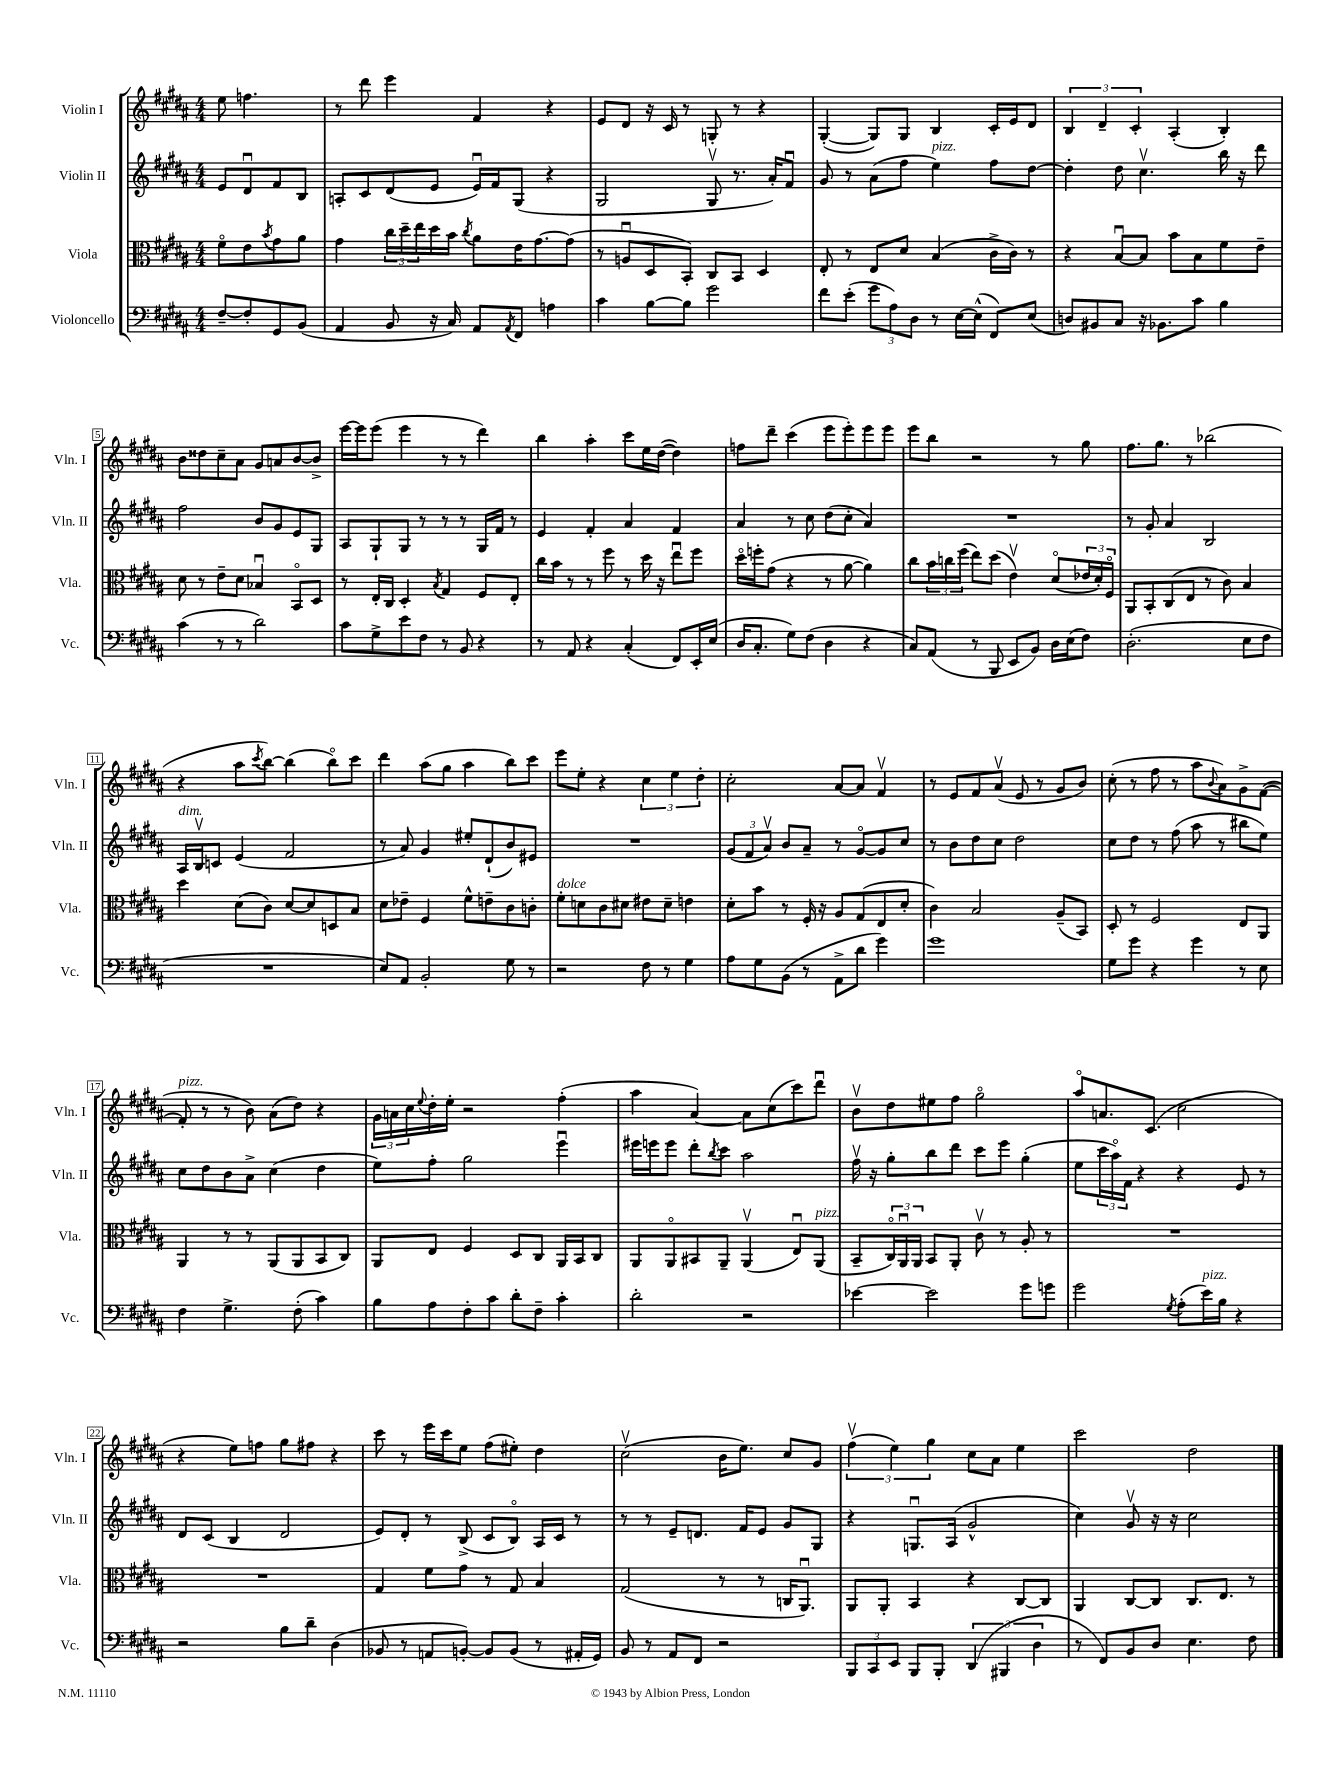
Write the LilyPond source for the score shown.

<<
\new StaffGroup <<
\new Staff = "s0" \with { instrumentName = "Violin I" shortInstrumentName = "Vln. I" } {
    \clef treble \key b \major \numericTimeSignature \time 4/4 \partial 2
    e''8 f''4. |
    r8 dis'''8 e'''4 fis'4 r4 |
    e'8 dis'8 r16 cis'16 r8 g8-. r8 r4 |
    gis4~-.( gis8) gis8 b4 cis'16-. e'16 dis'8 |
    \tuplet 3/2 { b4 dis'4-- cis'4-. } ais4-.( b4-.) |
    b'8 disis''8 cis''8-- ais'8 gis'8 a'8 b'8~ b'8-> |
    e'''16~ e'''16 e'''8( e'''4 r8 r8 dis'''4) |
    b''4 ais''4-. cis'''8 e''16 dis''16~( dis''4) |
    f''8 dis'''8-- cis'''4( e'''8 e'''8-.) e'''8 e'''8 |
    e'''8 b''8 r2 r8 gis''8 |
    fis''8. gis''8. r8 bes''2( |
    r4 ais''8 \acciaccatura { cis'''8 } b''8~) b''4( b''8\flageolet) cis'''8 |
    dis'''4 ais''8( gis''8 ais''4 b''8) cis'''8 |
    e'''8 e''8-. r4 \tuplet 3/2 { cis''4 e''4 dis''4-. } |
    cis''2-. ais'8~ ais'8 fis'4\upbow |
    r8 e'8 fis'8 ais'8\upbow( e'8 r8 gis'8 b'8) |
    cis''8-.( r8 fis''8 r8 ais''8 \appoggiatura { b'8 } ais'8) gis'8-> fis'8~( |
    fis'8-.^\markup { \italic "pizz." } r8 r8 b'8) ais'8( dis''8) r4 |
    \tuplet 3/2 { gis'16 a'16 cis''16 } \appoggiatura { e''8 } dis''16-. e''16-. r2 fis''4-.( |
    ais''4 ais'4~) ais'8 cis''8( cis'''8) dis'''8\downbow |
    b'8\upbow dis''8 eis''8 fis''8 gis''2\flageolet |
    ais''8\flageolet a'8. cis'8.( cis''2 |
    r4 e''8) f''8 gis''8 fis''8 r4 |
    cis'''8 r8 e'''16 cis'''16 e''8 fis''8( eis''8-.) dis''4 |
    cis''2\upbow( b'16 e''8.) cis''8 gis'8 |
    \tuplet 3/2 { fis''4\upbow( e''4) gis''4 } cis''8 ais'8 e''4 |
    cis'''2 dis''2 \bar "|." |
}
\new Staff = "s1" \with { instrumentName = "Violin II" shortInstrumentName = "Vln. II" } {
    \clef treble \key b \major \numericTimeSignature \time 4/4 \partial 2
    e'8 dis'8\downbow fis'8 b8 |
    a8-. cis'8 dis'8( e'8 e'16\downbow) fis'16 gis8( r4 |
    gis2 gis8\upbow r8. ais'16-.) fis'8\downbow |
    gis'8 r8 ais'8( fis''8 e''4^\markup { \italic "pizz." }) fis''8 dis''8~ |
    dis''4-. dis''8 cis''4.\upbow b''16 r16 dis'''8 |
    fis''2 b'8 gis'8 e'8 gis8 |
    ais8 gis8-! gis8 r8 r8 r8 gis16 fis'16 r8 |
    e'4 fis'4-. ais'4 fis'4 |
    ais'4 r8 cis''8 dis''8( cis''8-. ais'4) |
    R1 |
    r8 gis'8-. ais'4 b2 |
    ais16^\markup { \italic "dim." } b16\upbow c'8 e'4( fis'2 |
    r8 ais'8) gis'4 eis''8-. dis'8-!( b'8) eis'8 |
    R1 |
    \tuplet 3/2 { gis'8( fis'8 ais'8\upbow) } b'8 ais'8-- r8 gis'8~\flageolet gis'8 cis''8 |
    r8 b'8 dis''8 cis''8 dis''2 |
    cis''8 dis''8 r8 fis''8( ais''8 r8 bis''8 e''8) |
    cis''8 dis''8 b'8 ais'8-> cis''4( dis''4 |
    e''8) fis''8-. gis''2 e'''4\downbow |
    eis'''16 e'''16 e'''8 dis'''8-. \acciaccatura { b''8 } cis'''8 ais''2 |
    fis''16\upbow r16 gis''8-. b''8 dis'''8 cis'''8 e'''8 gis''4-.( |
    e''8 \tuplet 3/2 { cis'''16 ais''16\flageolet) fis'16 } r4 r4 e'8 r8 |
    dis'8 cis'8( b4 dis'2 |
    e'8) dis'8-. r8 b8->( cis'8 b8\flageolet) ais16 cis'16 r8 |
    r8 r8 e'8-- d'8. fis'16 e'8 gis'8 gis8 |
    r4 g8.\downbow ais16( gis'2-^ |
    cis''4) gis'8\upbow r16 r16 cis''2 \bar "|." |
}
\new Staff = "s2" \with { instrumentName = "Viola" shortInstrumentName = "Vla." } {
    \clef alto \key b \major \numericTimeSignature \time 4/4 \partial 2
    fis'8\flageolet e'8 \acciaccatura { b'8 } gis'8 ais'8 |
    gis'4 \tuplet 3/2 { cis''16 dis''16-- e''16 } dis''16 b'16 \acciaccatura { cis''8 } ais'8 e'16 gis'8.~ gis'8( |
    r8 a8\downbow dis8 b,8-.) cis8 b,8 dis4 |
    e8-. r8 e8 dis'8 b4( cis'16-> cis'16) r8 |
    r4 b8~\downbow b8 b'8 b8 fis'8 e'8-- |
    dis'8 r8 e'8-- dis'8 bes4\downbow b,8\flageolet dis8 |
    r8 e16-. cis16 dis4-. \acciaccatura { b8 } gis4 fis8 e8-. |
    cis''16 b'16 r8 r8 fis''8 r8 dis''16 r16 e''8\downbow fis''8 |
    dis''16\flageolet f''16-. gis'8( r4 r8 ais'8~ ais'4) |
    cis''8 \tuplet 3/2 { b'16 c''16 fis''16( } e''8) dis''8( e'4\upbow) dis'8\flageolet( \tuplet 3/2 { ees'16 dis'16-.) fis16\flageolet } |
    ais,8 b,8-. cis8( e8 r8 cis'8) b4 |
    dis''4 dis'8( cis'8) dis'8~ dis'8 d8 b8 |
    dis'8 ees'8-- fis4 fis'8-^ e'8-- cis'8 c'8-. |
    fis'8-.^\markup { \italic "dolce" } d'8 cis'8 dis'8 eis'8 dis'8-- e'4 |
    dis'8-. b'8 r8 fis16-. r16 ais8 gis8( e8 dis'8-. |
    cis'4) b2 ais8--( b,8) |
    dis8-. r8 fis2 e8 ais,8 |
    ais,4 r8 r8 ais,8( ais,8 b,8 cis8) |
    ais,8 e8 fis4 dis8 cis8 ais,16 b,16 cis8 |
    ais,8 ais,8\flageolet bis,8 ais,8-- ais,4\upbow( e8\downbow) ais,8^\markup { \italic "pizz." }( |
    b,8-- \tuplet 3/2 { cis16\flageolet) ais,16\downbow ais,16 } b,8 ais,8-. cis'8\upbow r8 ais8-. r8 |
    R1 |
    R1 |
    gis4 fis'8 gis'8 r8 gis8 b4 |
    gis2( r8 r8 c16 ais,8.\downbow) |
    ais,8 ais,8-. b,4 r4 cis8~ cis8 |
    ais,4 cis8~ cis8 cis8. e8. r8 \bar "|." |
}
\new Staff = "s3" \with { instrumentName = "Violoncello" shortInstrumentName = "Vc." } {
    \clef bass \key b \major \numericTimeSignature \time 4/4 \partial 2
    fis8~-- fis8-. gis,8 b,8( |
    ais,4 b,8 r16 cis16) ais,8 \acciaccatura { ais,8 } fis,8 a4 |
    cis'4 b8~ b8 gis'2 |
    fis'8 e'8-.( \tuplet 3/2 { gis'8 ais8) dis8 } r8 e16~ e16-^( fis,8) e8( |
    d8) bis,8 cis8 r16 bes,8. cis'8 b4 |
    cis'4( r8 r8 dis'2) |
    cis'8 gis8-> e'8 fis8 r8 b,8 r4 |
    r8 ais,8 r4 cis4-.( fis,8) e,16-. e16( |
    dis16 cis8.-. gis8) fis8( dis4 r4 |
    cis8) ais,8( r8 b,,8 e,8 b,8) dis16 e16( fis8) |
    dis2.-.( e8 fis8 |
    R1 |
    e8) ais,8 b,2-. gis8 r8 |
    r2 fis8 r8 gis4 |
    ais8 gis8 b,8( r8 ais,8-> dis'8 gis'4) |
    gis'1 |
    gis8 gis'8 r4 gis'4 r8 e8 |
    fis4 gis4.-> fis8-.( cis'4) |
    b8 ais8 fis8-. cis'8 dis'8-. fis8-- cis'4-. |
    dis'2-. r2 |
    ees'4~ ees'2 gis'8 g'8 |
    gis'2 \acciaccatura { gis8 } ais8-.( e'16^\markup { \italic "pizz." }) b16 r4 |
    r2 b8 dis'8-- dis4( |
    bes,8 r8 a,8 b,8~-.) b,8 b,8( r8 ais,16-. gis,16) |
    b,8 r8 ais,8 fis,8 r2 |
    \tuplet 3/2 { b,,8 cis,8 e,8 } b,,8 b,,8-. \tuplet 3/2 { dis,4( bis,,4 dis4 } |
    r8 fis,8) b,8 dis8 e4. fis8 \bar "|." |
}
>>
>>
\layout { \context { \Score \override BarNumber.stencil = #(make-stencil-boxer 0.1 0.3 ly:text-interface::print) } }
